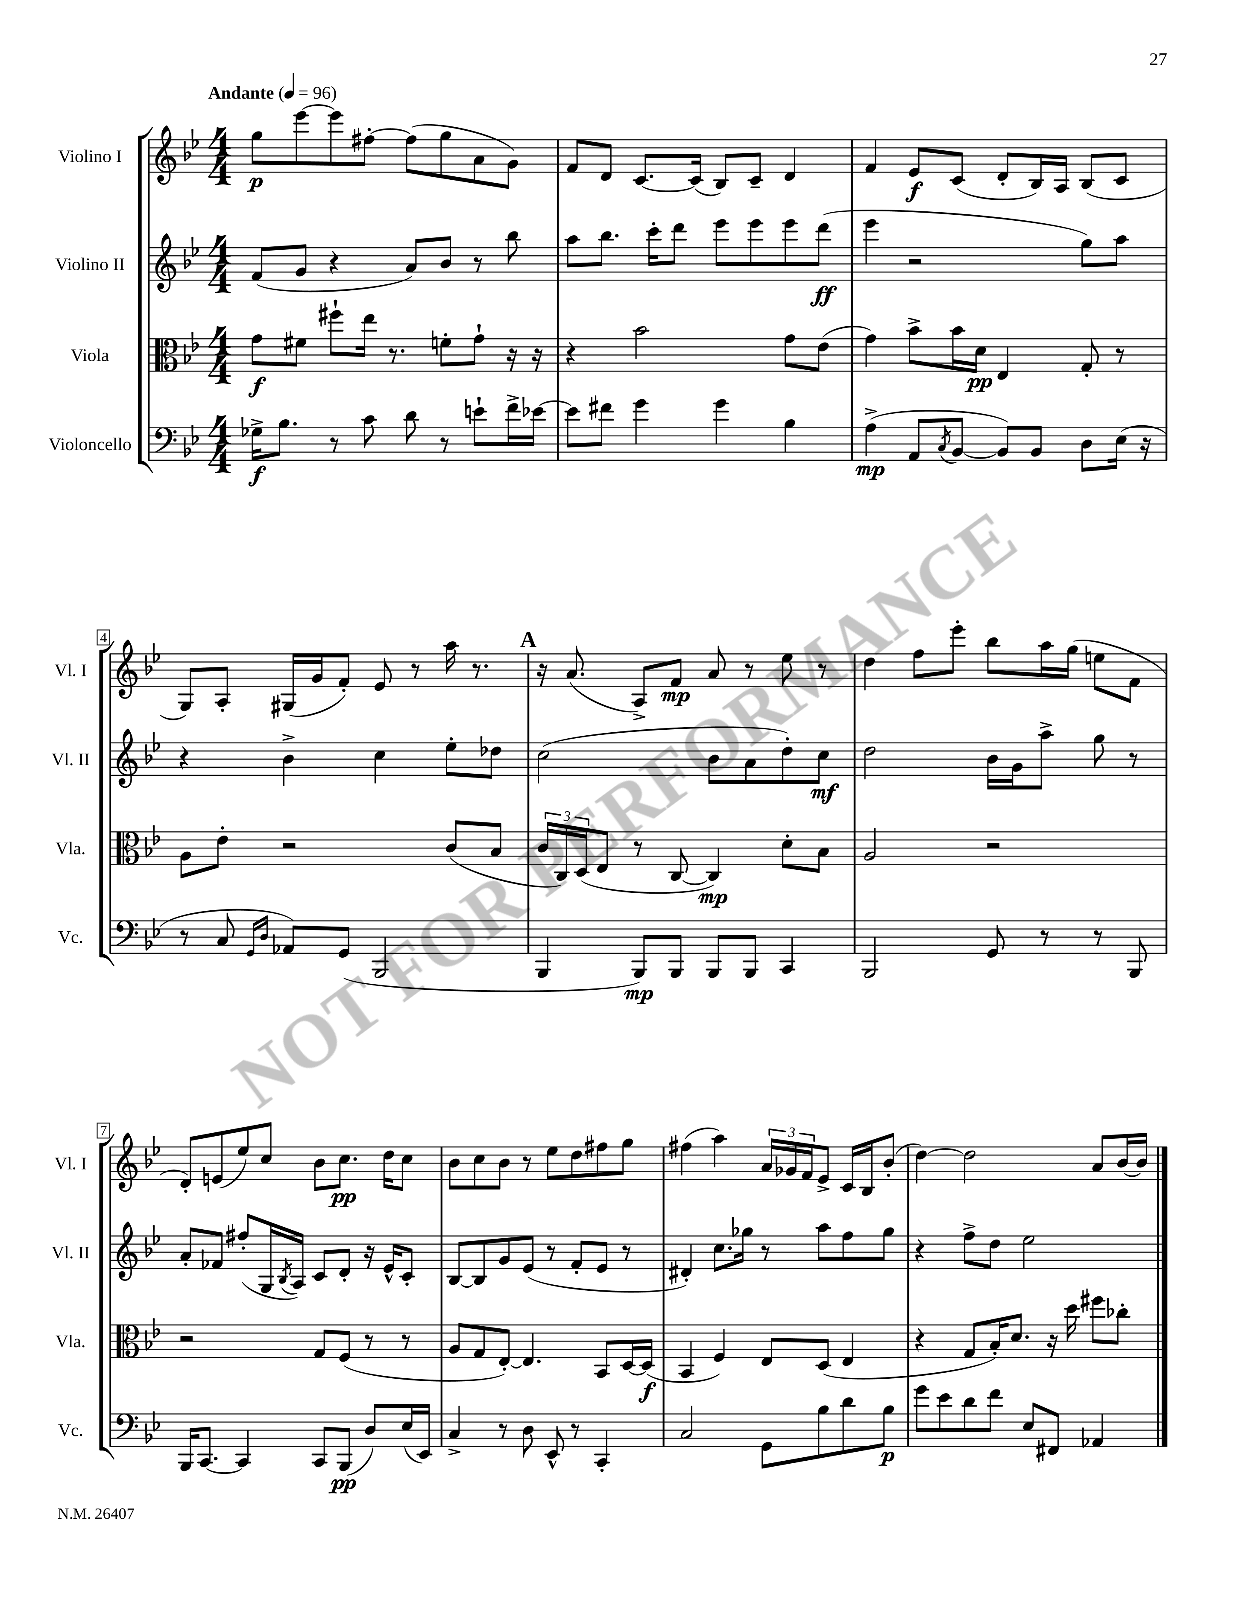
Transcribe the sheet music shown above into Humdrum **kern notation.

**kern	**dynam	**kern	**dynam	**kern	**dynam	**kern	**dynam
*part4	*part4	*part3	*part3	*part2	*part2	*part1	*part1
*staff4	*staff4	*staff3	*staff3	*staff2	*staff2	*staff1	*staff1
*I"Violoncello	*	*I"Viola	*	*I"Violino II	*	*I"Violino I	*
*I'Vc.	*	*I'Vla.	*	*I'Vl. II	*	*I'Vl. I	*
*clefF4	*	*clefC3	*	*clefG2	*	*clefG2	*
*k[b-e-]	*	*k[b-e-]	*	*k[b-e-]	*	*k[b-e-]	*
*M4/4	*	*M4/4	*	*M4/4	*	*M4/4	*
*MM96	*	*MM96	*	*MM96	*	*MM96	*
=1	=1	=1	=1	=1	=1	=1	=1
!	!	!	!	!	!	!LO:TX:a:B:t=Andante	!
16G-X^\KL	f	8g\L	f	(8f/L	.	8gg\L	p
8.B-\J	.	.	.	.	.	.	.
.	.	8f#X\J	.	8g/J	.	[8eee-\	.
8r	.	8ff#X`\L	.	4r	.	8eee-\]	.
8c\	.	16ee-\Jk	.	.	.	[8ff#X'\J	.
.	.	8.r	.	.	.	.	.
8d\	.	.	.	8a/L)	.	(8ff#\L]	.
8r	.	8fn'\L	.	8b-/J	.	8gg\	.
8en`\L	.	8g`\J	.	8r	.	8a\	.
16f^\L	.	16r	.	8bb-\	.	8g\J)	.
[16e-X\JJ	.	16r	.	.	.	.	.
=2	=2	=2	=2	=2	=2	=2	=2
8e-\L]	.	4r	.	8aa\L	.	8f/L	.
8f#X\J	.	.	.	8.bb-\J	.	8d/J	.
4g\	.	2b-\	.	.	.	[8.c/L	.
.	.	.	.	16ccc'\KL	.	.	.
.	.	.	.	8ddd\J	.	.	.
.	.	.	.	.	.	(16c/Jk]	.
4g\	.	.	.	8eee-\L	.	8B-/L)	.
.	.	.	.	8eee-\	.	8c~/J	.
4B-\	.	8g\L	.	8eee-\	.	4d/	.
.	.	(8e-\J	.	(8ddd\J	ff	.	.
=3	=3	=3	=3	=3	=3	=3	=3
(4A^\	mp	4g\)	.	4eee-\	.	4f/	.
8AA/L	.	8b-^\L	.	2r	.	8e-/L	f
8qC/	.	.	.	.	.	.	.
[8BB-/J	.	16b-\L	.	.	.	(8c/J	.
.	.	16d\JJ	pp	.	.	.	.
8BB-/L])	.	4E-/	.	.	.	8d'/L	.
8BB-/J	.	.	.	.	.	16B-/L)	.
.	.	.	.	.	.	16A/JJ	.
8D\L	.	8G'/	.	8gg\L)	.	(8B-/L	.
(16E-\Jk	.	8r	.	8aa\J	.	8c/J	.
16r	.	.	.	.	.	.	.
!!LO:LB:g=z
=4	=4	=4	=4	=4	=4	=4	=4
8r	.	8A\L	.	4r	.	8G/L)	.
8C/	.	8e-'\J	.	.	.	8A'/J	.
16qqGG/LL	.	.	.	.	.	.	.
16qqD/JJ	.	.	.	.	.	.	.
8AA-X/L)	.	2r	.	4b-^\	.	(16G#X/LL	.
.	.	.	.	.	.	16g/J	.
(8GG/J	.	.	.	.	.	8f'/J)	.
2BBB-/	.	.	.	4cc\	.	8e-/	.
.	.	.	.	.	.	8r	.
.	.	(8c/L	.	8ee-'\L	.	16aa\	.
.	.	.	.	.	.	8.r	.
.	.	8B-/J	.	8dd-X\J	.	.	.
!!LO:REH:place=s1:t=A
=5	=5	=5	=5	=5	=5	=5	=5
4BBB-/	.	24c/LL	.	(2cc\	.	16r	.
.	.	24C/)	.	.	.	.	.
.	.	.	.	.	.	(8.a/	.
.	.	(24D/J	.	.	.	.	.
.	.	8E-/J	.	.	.	.	.
8BBB-/L)	mp	8r	.	.	.	8A^/L)	.
8BBB-/J	.	[8C/	.	.	.	8f/J	mp
8BBB-/L	.	4C/])	mp	8b-\L	.	8a/	.
8BBB-/J	.	.	.	8a\	.	8r	.
4CC/	.	8d'\L	.	8dd'\)	.	8ee-\	.
.	.	8B-\J	.	8cc\J	mf	8r	.
=6	=6	=6	=6	=6	=6	=6	=6
2BBB-/	.	2A/	.	2dd\	.	4dd\	.
.	.	.	.	.	.	8ff\L	.
.	.	.	.	.	.	8eee-'\J	.
8GG/	.	2r	.	16b-\LL	.	8bb-\L	.
.	.	.	.	16g\J	.	.	.
8r	.	.	.	8aa^\J	.	16aa\L	.
.	.	.	.	.	.	(16gg\JJ	.
8r	.	.	.	8gg\	.	8een\L	.
8BBB-/	.	.	.	8r	.	8f\J	.
!!LO:LB:g=z
=7	=7	=7	=7	=7	=7	=7	=7
16BBB-/KL	.	2r	.	8a'/L	.	8d'/L)	.
[8.CC/J	.	.	.	.	.	.	.
.	.	.	.	8f-X/J	.	(8en/	.
4CC/]	.	.	.	(8ff#X'/L	.	8ee-/)	.
.	.	.	.	16G/L	.	8cc/J	.
.	.	.	.	8qB-/	.	.	.
.	.	.	.	16A/JJ)	.	.	.
8CC/L	.	8G/L	.	8c/L	.	8b-\L	.
(8BBB-/J	pp	(8F/J	.	8d'/J	.	8.cc\J	pp
8D/L)	.	8r	.	16r	.	.	.
.	.	.	.	16e-^^/KL	.	16dd\KL	.
(16E-/L	.	8r	.	8c'/J	.	8cc\J	.
16EE-/JJ)	.	.	.	.	.	.	.
=8	=8	=8	=8	=8	=8	=8	=8
4C^/	.	8A/L	.	[8B-/L	.	8b-\L	.
.	.	8G/	.	8B-/]	.	8cc\	.
8r	.	[8E-'/J)	.	8g/	.	8b-\J	.
8D\	.	4.E-/]	.	(8e-/J	.	8r	.
8EE-^^/	.	.	.	8r	.	8ee-\L	.
8r	.	.	.	8f'/L	.	8dd\	.
4CC'/	.	8BB-/L	.	8e-/J	.	8ff#X\	.
.	.	[16D/L	.	8r	.	8gg\J	.
.	.	(16D/JJ]	f	.	.	.	.
=9	=9	=9	=9	=9	=9	=9	=9
2C/	.	4BB-/	.	4d#X'/)	.	(4ff#X\	.
.	.	4F/)	.	8.cc\L	.	4aa\)	.
.	.	.	.	16gg-X\Jk	.	.	.
8GG\L	.	8E-/L	.	8r	.	24a/LL	.
.	.	.	.	.	.	24g-X/	.
.	.	.	.	.	.	24f/J	.
8B-\	.	(8D/J	.	8aa\L	.	8e-^/J	.
8d\	.	4E-/	.	8ff\	.	16c/LL	.
.	.	.	.	.	.	16B-/J	.
8B-\J	p	.	.	8gg-\J	.	(8b-'/J	.
=10	=10	=10	=10	=10	=10	=10	=10
8g\L	.	4r	.	4r	.	[4dd\)	.
8e-\	.	.	.	.	.	.	.
8d\	.	8G/L	.	8ff^\L	.	2dd\]	.
8f\J	.	16B-'/K)	.	8dd\J	.	.	.
.	.	8.d/J	.	.	.	.	.
8E-/L	.	.	.	2ee-\	.	.	.
8FF#X/J	.	16r	.	.	.	.	.
.	.	16dd\	.	.	.	.	.
4AA-X/	.	8ff#X\L	.	.	.	8a/L	.
.	.	8cc-X'\J	.	.	.	[16b-/L	.
.	.	.	.	.	.	16b-/JJ]	.
==	==	==	==	==	==	==	==
*-	*-	*-	*-	*-	*-	*-	*-
